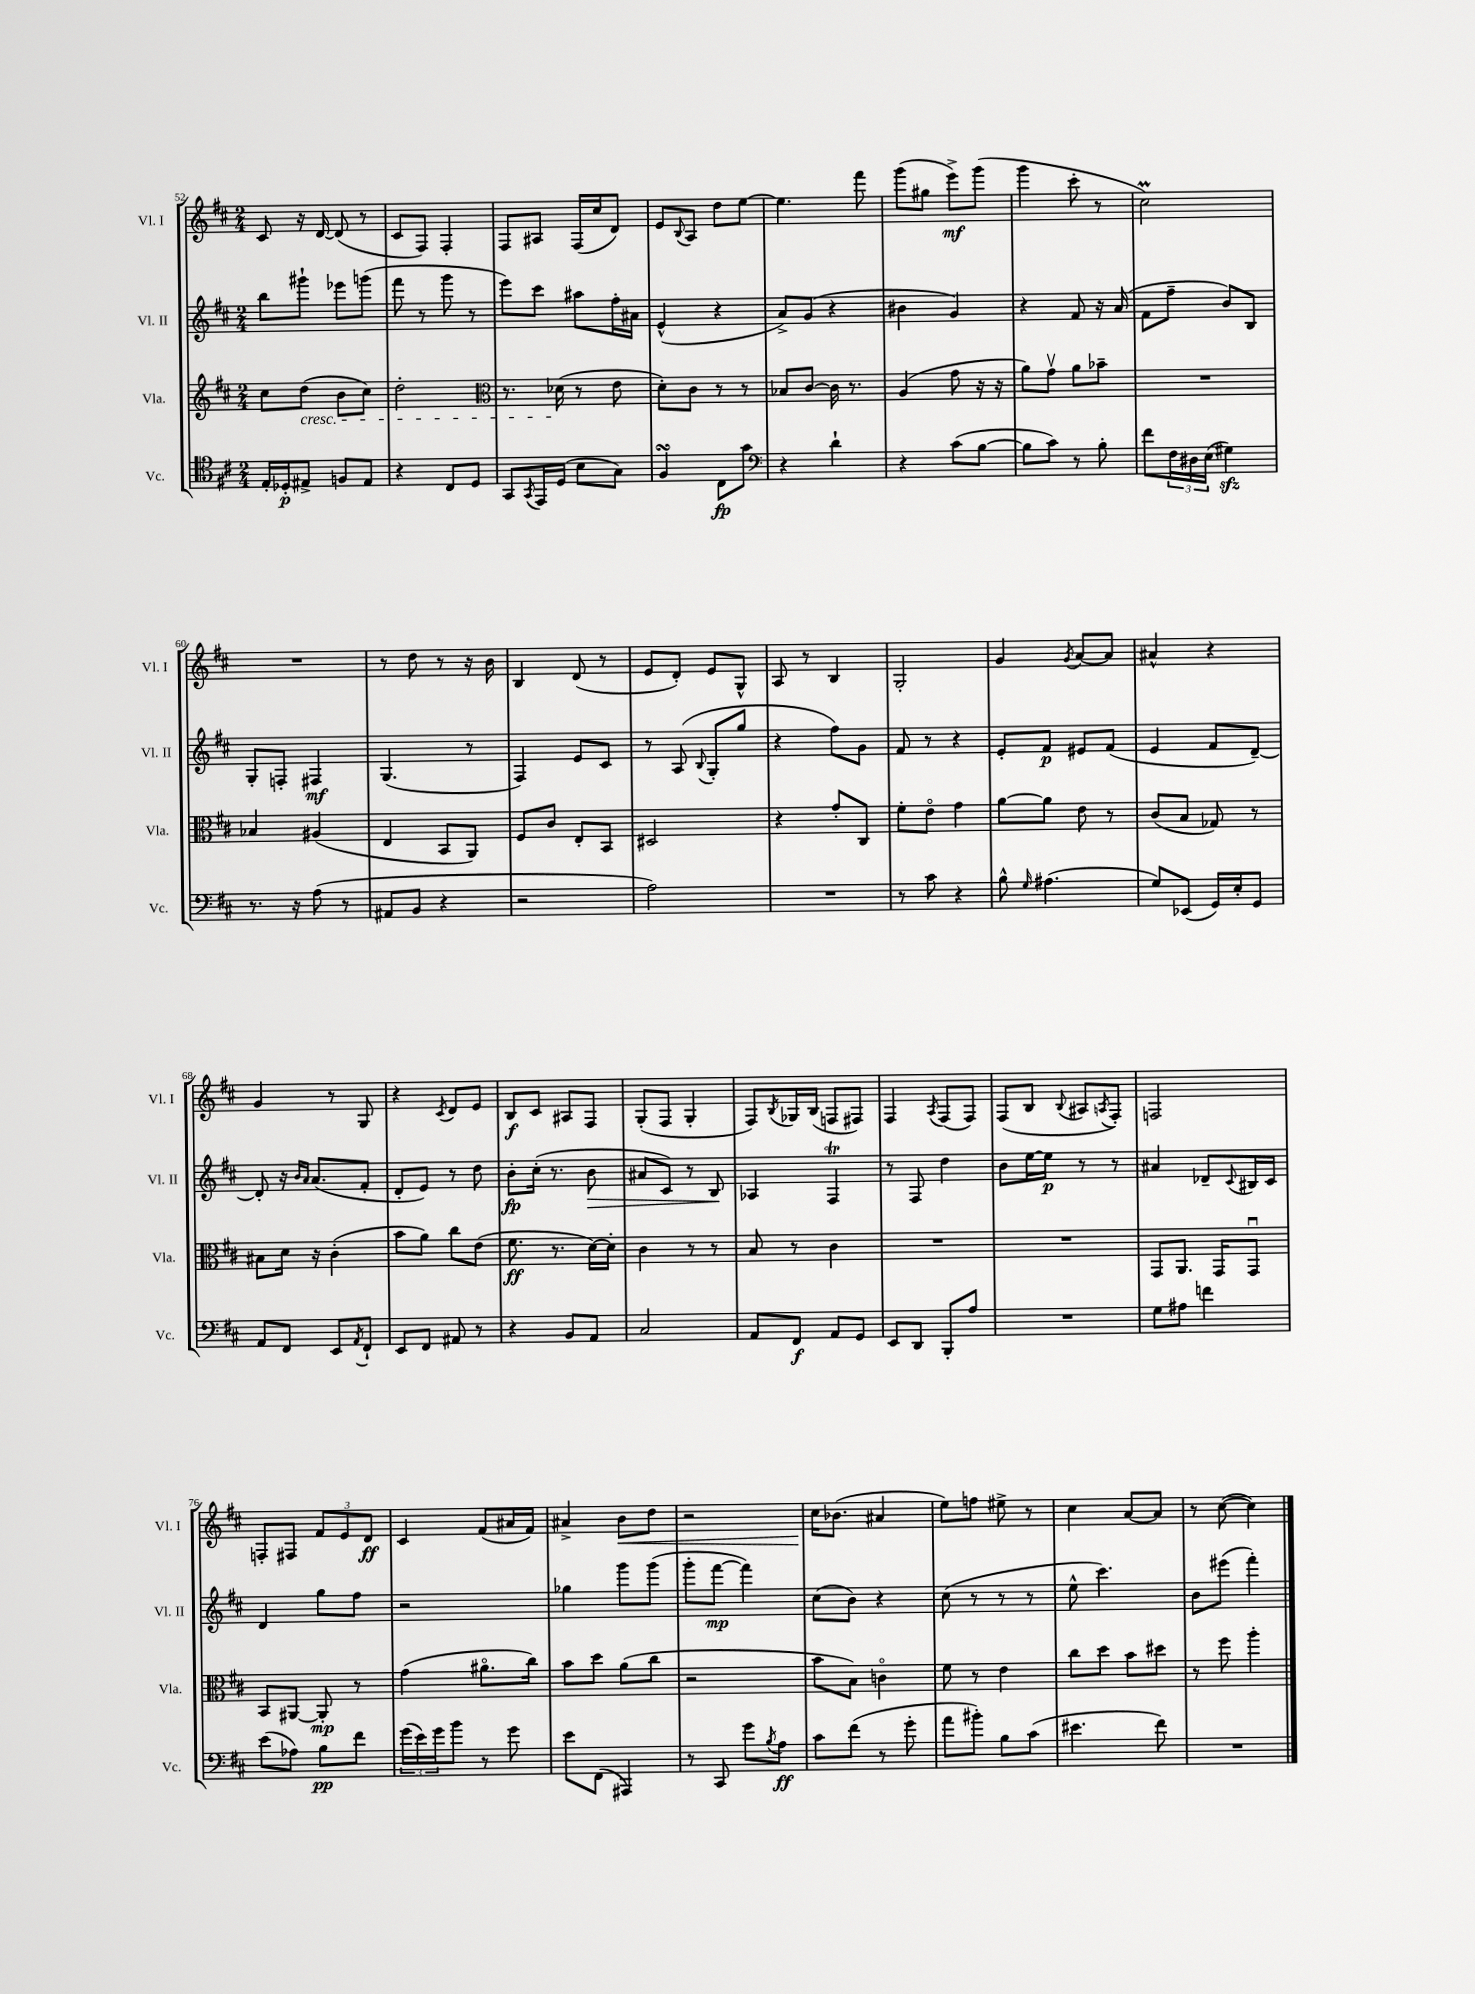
<<
\new StaffGroup <<
\new Staff = "s0" \with { instrumentName = "Vl. I" shortInstrumentName = "Vl. I" } {
    \clef treble \key d \major \numericTimeSignature \time 2/4
    cis'8 r16 d'16~ d'8( r8 |
    cis'8 fis8) fis4-. |
    fis8 ais8 fis16( cis''16 d'8) |
    e'8 \appoggiatura { b8 } a8 d''8 e''8~ |
    e''4. fis'''8 |
    g'''8( gis''8 e'''8->\mf) g'''8( |
    g'''4 cis'''8-. r8 |
    cis''2\prall) |
    R2 |
    r8 d''8 r8 r16 b'16 |
    b4 d'8( r8 |
    e'8 d'8-.) e'8 g8-^ |
    a8 r8 b4 |
    g2-. |
    g'4 \acciaccatura { g'8 } a'8~ a'8 |
    ais'4-^ r4 |
    g'4 r8 g8 |
    r4 \acciaccatura { cis'8 } d'8 e'8 |
    b8\f cis'8 ais8 fis8 |
    g8-.( fis8 g4-. |
    fis8) \acciaccatura { b8 } ges16 b16( f8 fis8) |
    fis4 \acciaccatura { a8 } fis8( fis8) |
    fis8( b8 \appoggiatura { b8 } ais8 \acciaccatura { a8 } fis8-.) |
    f2 |
    f8-. fis8 \tuplet 3/2 { fis'8 e'8 d'8\ff } |
    cis'4 fis'8( ais'16 fis'16) |
    ais'4-> b'8\< d''8 |
    r2 |
    cis''16\! bes'8.( ais'4 |
    e''8) f''8 eis''8-> r8 |
    cis''4 a'8~ a'8 |
    r8 cis''8~( cis''4) \bar "|." |
}
\new Staff = "s1" \with { instrumentName = "Vl. II" shortInstrumentName = "Vl. II" } {
    \clef treble \key d \major \numericTimeSignature \time 2/4
    b''8 gis'''8-! ees'''8 g'''8( |
    fis'''8 r8 g'''8 r8 |
    e'''8) cis'''8 ais''8 fis''16-. ais'16 |
    e'4-^( r4 |
    a'8->) g'8( r4 |
    bis'4 g'4) |
    r4 fis'8 r16 a'16( |
    fis'8 fis''8-- b'8) b8 |
    g8-. f8-. fis4\mf |
    g4.( r8 |
    fis4) e'8 cis'8 |
    r8 a8( \appoggiatura { b8 } g8-. g''8 |
    r4 fis''8) g'8 |
    fis'8 r8 r4 |
    e'8-. fis'8\p eis'8 fis'8( |
    e'4 fis'8 d'8~--) |
    d'8-. r16 \grace { b'16 a'16 } a'8.( fis'8-. |
    d'8-. e'8) r8 d''8 |
    b'8-.\fp cis''16-.( r8. b'8\> |
    ais'8 cis'8) r8 b8\! |
    aes4 fis4\trill |
    r8 fis8 d''4 |
    b'8 e''16~ e''16\p r8 r8 |
    ais'4 des'8-- \appoggiatura { cis'8 } bis16 cis'16 |
    d'4 g''8 fis''8 |
    r2 |
    ges''4 g'''8 g'''8( |
    g'''8-. fis'''8~\mp fis'''4) |
    cis''8( b'8) r4 |
    cis''8( r8 r8 r8 |
    e''8-^ cis'''4.) |
    b'8 eis'''8( fis'''4-.) \bar "|." |
}
\new Staff = "s2" \with { instrumentName = "Vla." shortInstrumentName = "Vla." } {
    \clef treble \key d \major \numericTimeSignature \time 2/4
    cis''8 d''8\cresc( b'8 cis''8) |
    d''2-. |
    \clef alto r8. des'16\!( r8 e'8 |
    d'8-.) cis'8 r8 r8 |
    bes8 cis'8~ cis'16 r8. |
    a4( g'8 r16 r16 |
    a'8) g'8\upbow a'8 bes'8-- |
    R2 |
    bes4 ais4( |
    e4 b,8 a,8) |
    fis8 cis'8 e8-. b,8 |
    dis2 |
    r4 g'8-. cis8 |
    fis'8-. e'8\flageolet g'4 |
    a'8~ a'8 e'8 r8 |
    cis'8( b8 ges8) r8 |
    bis8 d'16 r16 cis'4-.( |
    b'8 a'8) cis''8 e'8( |
    fis'8.\ff r8. d'16~) d'16-. |
    cis'4 r8 r8 |
    b8 r8 cis'4 |
    R2 |
    R2 |
    g,8 a,8. g,16 g,8\downbow |
    b,8 ais,8~ ais,8-.\mp r8 |
    g'4( ais'8.\flageolet cis''16) |
    b'8 d''8 a'8( cis''8 |
    r2 |
    b'8 b8) c'4\flageolet |
    fis'8 r8 e'4 |
    cis''8 d''8 b'8 dis''8 |
    r8 fis''8 a''4-. \bar "|." |
}
\new Staff = "s3" \with { instrumentName = "Vc." shortInstrumentName = "Vc." } {
    \clef tenor \key d \major \numericTimeSignature \time 2/4
    e16-. des16-.\p eis8-> f8 eis8 |
    r4 cis8 d8 |
    g,8 \acciaccatura { g,8 } e,16 d16( b8 g8) |
    fis4\turn cis8\fp g'8 |
    \clef bass r4 d'4-! |
    r4 cis'8( b8~ |
    b8 cis'8) r8 b8-. |
    fis'8 \tuplet 3/2 { fis16 dis16 e16( } gis4\sfz) |
    r8. r16 a8( r8 |
    ais,8 b,8 r4 |
    r2 |
    a2) |
    R2 |
    r8 cis'8 r4 |
    b8-^ \grace { g16 } ais4.( |
    g8) ees,8( g,16) e16-. g,8 |
    a,8 fis,8 e,8 \acciaccatura { a,8 } fis,8-! |
    e,8 fis,8 ais,8 r8 |
    r4 b,8 a,8 |
    cis2 |
    a,8 fis,8\f a,8 g,8 |
    e,8 d,8 b,,8-. a8 |
    R2 |
    g8 ais8 f'4 |
    e'8( aes8) b8\pp fis'8 |
    \tuplet 3/2 { g'16( e'16) g'16 } b'8 r8 g'8 |
    e'8 fis,8( ais,,4) |
    r8 cis,8 g'8 \acciaccatura { b8 } a8\ff |
    cis'8 fis'8( r8 g'8-. |
    a'8 bis'8-.) b8 cis'8( |
    eis'4. fis'8) |
    R2 \bar "|." |
}
>>
>>
\layout { \context { \Score currentBarNumber = #52 } }
